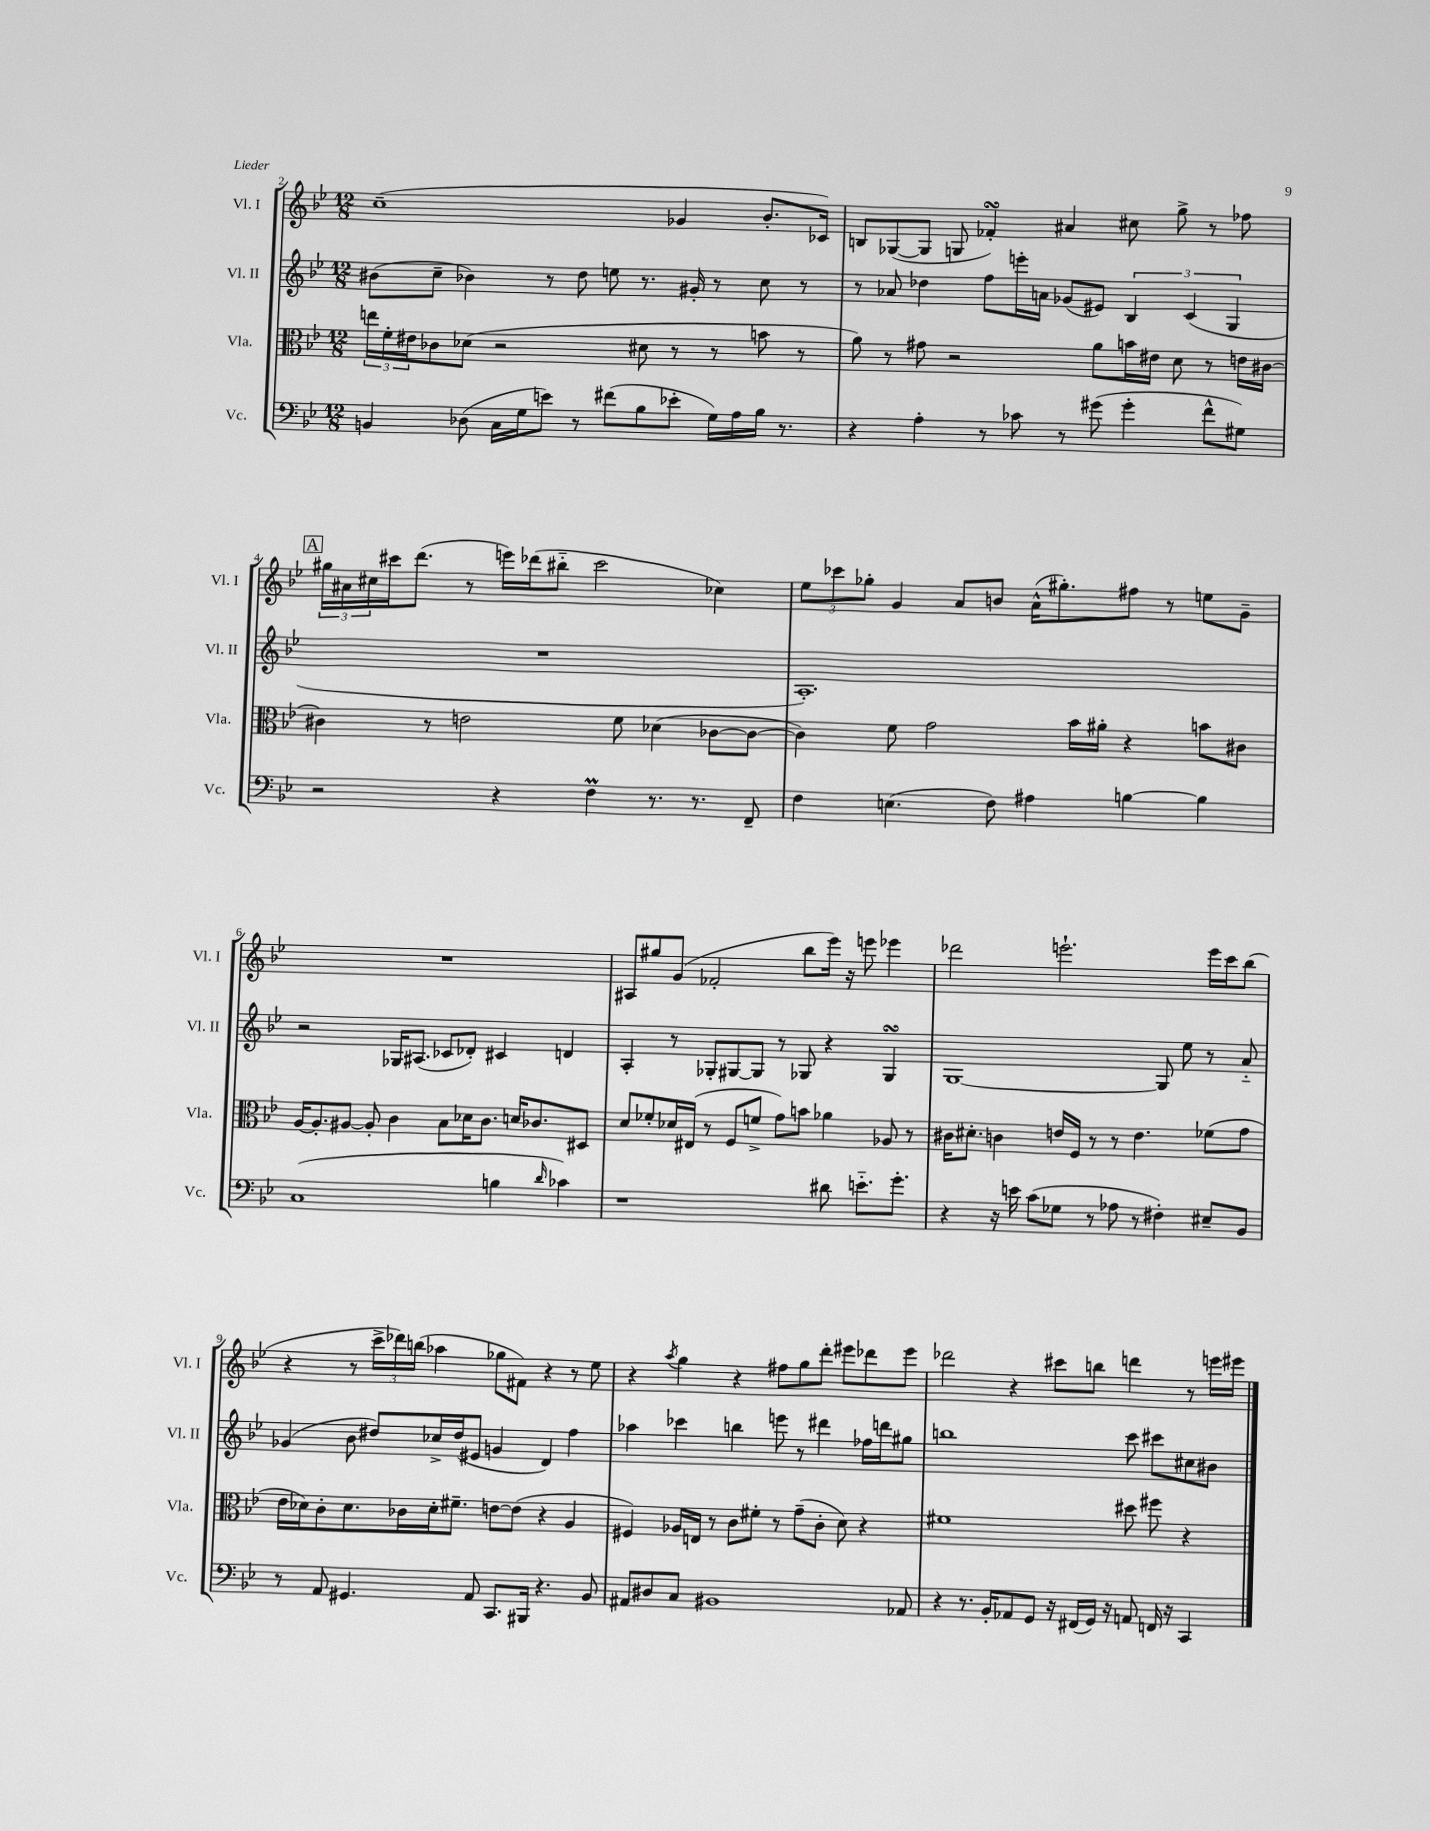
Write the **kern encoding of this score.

**kern	**kern	**kern	**kern
*part4	*part3	*part2	*part1
*staff4	*staff3	*staff2	*staff1
*I"Vc.	*I"Vla.	*I"Vl. II	*I"Vl. I
*I'Vc.	*I'Vla.	*I'Vl. II	*I'Vl. I
*clefF4	*clefC3	*clefG2	*clefG2
*k[b-e-]	*k[b-e-]	*k[b-e-]	*k[b-e-]
*M12/8	*M12/8	*M12/8	*M12/8
=2	=2	=2	=2
4BBn/	24een\LL	(8b#X\L	(1cc~
.	24f'\	.	.
.	24e#X\J	.	.
.	8c-X\	8cc~\J	.
(8D-X\	(8d-X\J	4b-X\)	.
16C\LL	2r	.	.
16G\J	.	.	.
8en\J)	.	8r	.
8r	.	8dd\	.
(8f#X\L	.	8een\	.
8B-\	8d#X\	8.r	.
8e-X'\J	8r	.	4g-X/
.	.	16g#X'/	.
16G\LL)	8r	8r	.
16A\	.	.	.
16B-\JJ	8bn\	8cc\	8.b-'/L
8.r	.	.	.
.	8r	8r	.
.	.	.	16c-X/Jk)
=3	=3	=3	=3
4r	8a\)	8r	8Bn/L
.	8r	8a-X/	([8G-X/
4A'\	8g#X\	4dd-X\	8G-/J]
.	2r	.	8Gn/
8r	.	8ff\L	4f-XsSSs'/)
8c-X\	.	16eeen'\L	.
.	.	16an\JJ	.
8r	.	(8g-X/L	4a#X/
(8g#X\	8a\L	8e#X/J)	.
4g#'\	16bn\L	6B-/	8cc#X\
.	16e#X\JJ	.	.
.	8d\	.	8gg^\
.	.	(6c/	.
8f^^\L	8r	.	8r
.	.	6G/	.
8G#X\J)	16en\LL	.	8ff-X\
.	[16c#X\JJ	.	.
!!LO:LB:g=z
!!LO:REH:place=s1:t=A
=4	=4	=4	=4
2r	4c#X\]	1.r	24gg#X\LL
.	.	.	24a#X\
.	.	.	24cc#X\
.	.	.	16ccc#X\J
.	.	.	(8.ddd\J
.	8r	.	.
.	2en\	.	8r
4r	.	.	16eeen\LL)
.	.	.	(16ddd-X\J
.	.	.	8bb#X\J
4FM\	.	.	2ccc#\
.	8f\	.	.
8.r	(4d-X\	.	.
8.r	.	.	.
.	[8c-X\L	.	4cc-X\)
8FF~/	8c-\J_	.	.
=5	=5	=5	=5
4F\	4c-\])	1.A')	12ee-\L
.	.	.	12ccc-X\
.	.	.	12gg-X'\J
(4.En\	8f\	.	4g/
.	2g\	.	.
.	.	.	8a/L
8F\)	.	.	8bn/J
4A#X\	.	.	(16a^^\KL
.	.	.	8.gg#X'\)
.	16b-\LL	.	.
.	16a#X'\JJ	.	.
[4Bn\	4r	.	8ff#X\J
.	.	.	8r
4B\]	8bn\L	.	8een\L
.	8c#X\J	.	8g~\J
!!LO:LB:g=z
=6	=6	=6	=6
(1C	[16A/KL	2r	1.r
.	8.A'/]	.	.
.	[8A#X/J	.	.
.	8A#'/]	.	.
.	4c\	16G-X/KL	.
.	.	(8.A#X/J	.
.	8B-\L	8c-X/L	.
.	16d-X\K	8d-X'/J)	.
.	8.c\J	.	.
4Bn\	.	4c#X/	.
.	16dn/KL	.	.
.	8.c-X/	.	.
16qqd/	.	.	.
4c-X\)	.	4dn/	.
.	8D#X/J	.	.
=7	=7	=7	=7
1r	8d/L	4A'/	8A#X/L
.	8f-X'/	.	8gg#X/
.	16d-X/L	8r	(8g/J
.	(16E#X/JJ	.	.
.	8r	8G-X'/L	2f-X'/
.	8F/L	[8G#X/	.
.	8fn^/J	8G#/J]	.
.	8g\L)	8r	.
.	8bn\J	8G-X/	8bb-\L
8d#X\	4a-X\	4r	16eee-\Jk)
.	.	.	16r
8.en\L	.	.	8eeen\
.	8A-X/	4G-sSSs/	4eee-X\
8.g'\J	.	.	.
.	8r	.	.
=8	=8	=8	=8
4r	16c#X\KL	[1G	2ddd-X\
.	8.d#X'\J	.	.
16r	4cn\	.	.
16en\	.	.	.
(8c\L	.	.	.
8G-X\J	16en/LL	.	2.eeen`\
.	16F/JJ	.	.
8r	8r	.	.
8A-X\	8r	.	.
8r	4.e\	.	.
4F#X'\)	.	8G/]	.
.	.	8ee-\	.
8E#X~/L	(8f-X\L	8r	16eee\LL
.	.	.	16ccc\J
8BB-/J	8g\J	8a/	(8bb-\J
!!LO:LB:g=z
=9	=9	=9	=9
8r	16e-\LL	(4g-X/	4r
.	16d-X\J)	.	.
8AA/	8c'\	.	.
4.GG#X/	8.d-\	8b-\	8r
.	.	8dd#X/L)	24ccc^\LL
.	.	.	24ddd-X\)
.	16c-X\L	.	.
.	.	.	(24bbn\JJ
.	16d-'\J	16cc-X^/L	4aa-X\
.	8.f#X~\J	(16dd#/J	.
8AA/	.	8e#X/J	.
8.CC/L	[8en\L	4gn/	8gg-X\L
.	(8e\J]	.	8f#X\J)
16BBB#X/Jk	.	.	.
4.r	4r	4d/)	4r
.	4A/	4ff\	8r
8BB-/	.	.	8ee-\
=10	=10	=10	=10
8AA#X/L	4F#X/)	4aa-X\	4r
8D#X/	.	.	.
.	.	.	8qaa/
8C/J	16A-X/LL	4ccc-X\	4gg\
.	16En/JJ	.	.
1BB#X	8r	.	.
.	8c\L	4bbn\	4r
.	8f#X'\J	.	.
.	8r	8eeen\	8ff#X\L
.	(8g~\L	8r	8gg\
.	8c'\J	4ddd#X\	8ddd'\J
.	8d\)	.	8eee#X\L
.	4r	16ff-X\LL	8ddd-X\
.	.	16dddn\J	.
8AA-X/	.	8gg#X\J	8eee#\J
=11	=11	=11	=11
4r	1f#X	1bbn	2ddd-X\
8.r	.	.	.
16BB-'/KL	.	.	.
8AA-X/	.	.	4r
8GG/J	.	.	.
16r	.	.	8ccc#X\L
(16FF#X/LL	.	.	.
16GG/JJ)	.	.	8bbn\J
16r	.	.	.
8AAn/	8dd#X\	8ccc\	4dddn\
16FFn/	8ff#X\	8ccc#X\L	.
16r	.	.	.
4CC/	4r	8cc#X\	8r
.	.	8b#X\J	16eeen\LL
.	.	.	16eee#X\JJ
==	==	==	==
*-	*-	*-	*-
